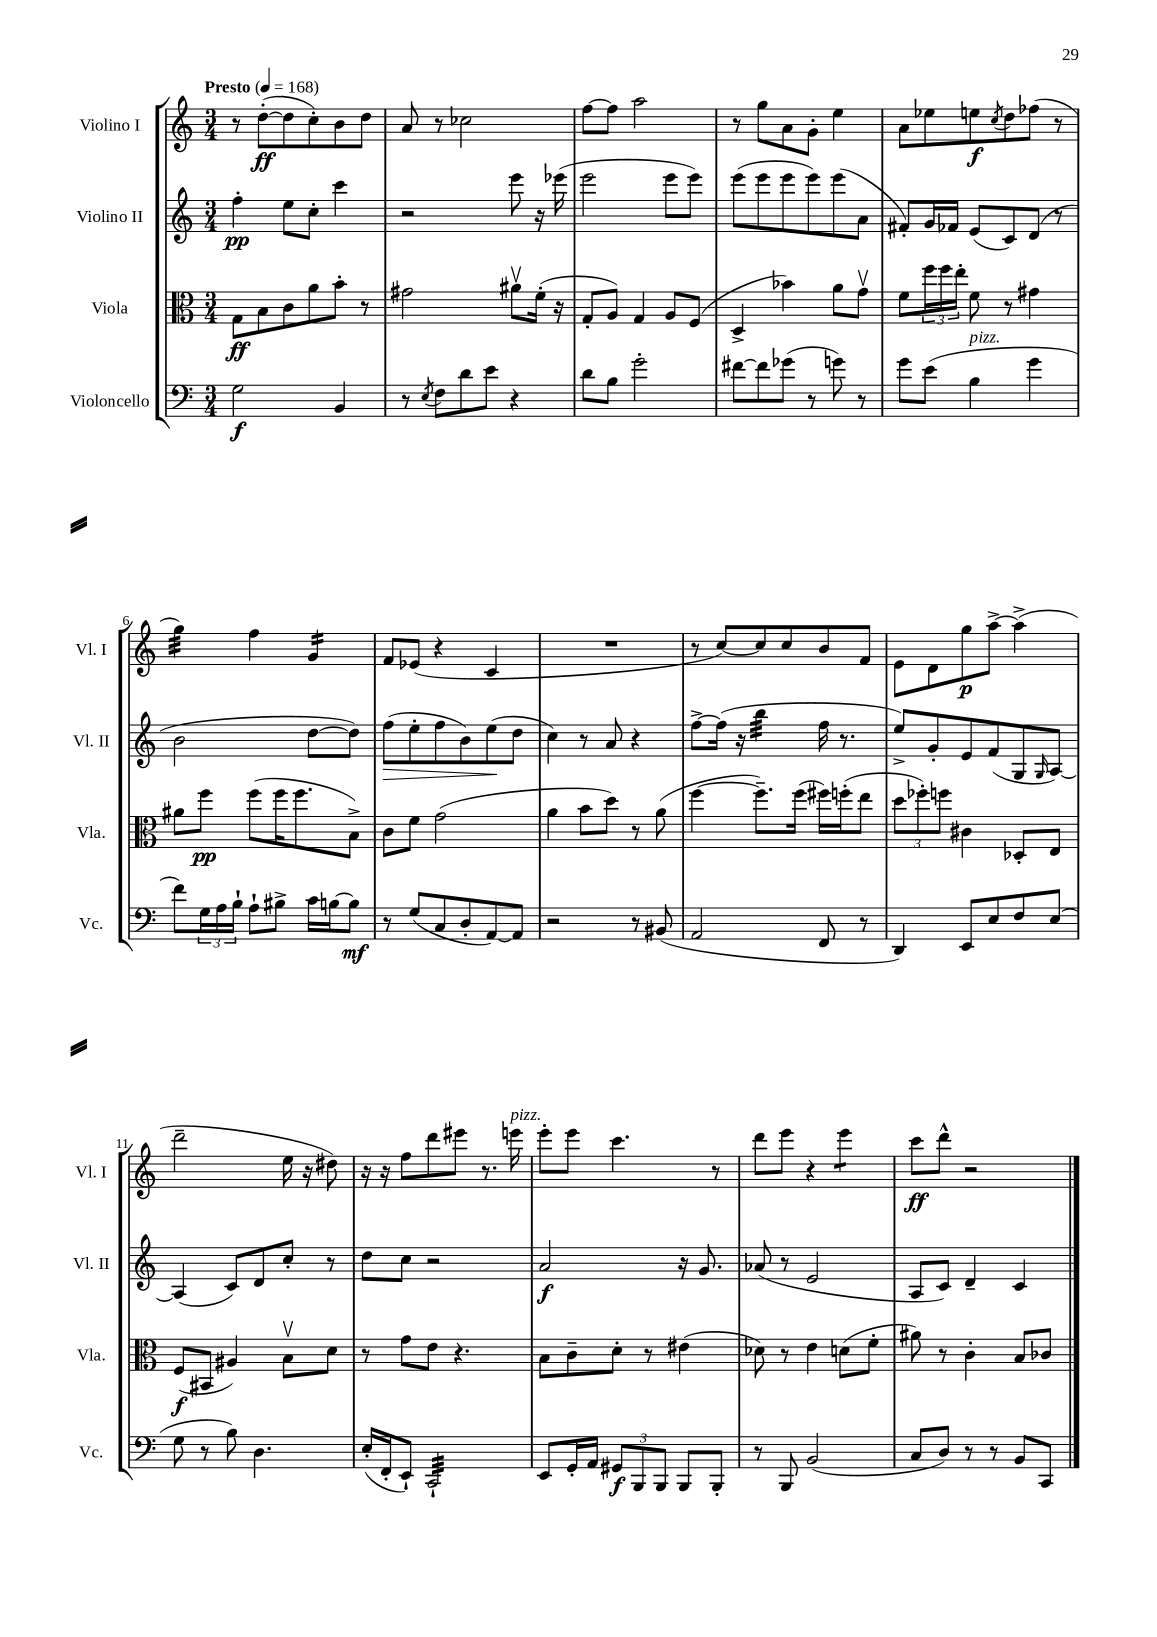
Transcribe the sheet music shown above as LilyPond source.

<<
\new StaffGroup <<
\new Staff = "s0" \with { instrumentName = "Violino I" shortInstrumentName = "Vl. I" } {
    \clef treble \key c \major \numericTimeSignature \time 3/4 \tempo "Presto" 4 = 168
    r8 d''8~-.\ff( d''8 c''8-.) b'8 d''8 |
    a'8 r8 ces''2 |
    f''8~ f''8 a''2 |
    r8 g''8 a'8 g'8-. e''4 |
    a'8 ees''8 e''8\f \acciaccatura { c''8 } d''8 fes''8( r8 |
    g''4:32) f''4 g'4:16 |
    f'8 ees'8( r4 c'4 |
    R2. |
    r8 c''8~) c''8 c''8 b'8 f'8 |
    e'8 d'8 g''8\p a''8~-> a''4->( |
    d'''2-- e''16 r16 dis''8) |
    r16 r16 f''8 d'''8 eis'''8 r8. e'''16^\markup { \italic "pizz." } |
    e'''8-. e'''8 c'''4. r8 |
    d'''8 e'''8 r4 e'''4:8 |
    c'''8\ff d'''8-^ r2 \bar "|." |
}
\new Staff = "s1" \with { instrumentName = "Violino II" shortInstrumentName = "Vl. II" } {
    \clef treble \key c \major \numericTimeSignature \time 3/4
    f''4-.\pp e''8 c''8-. c'''4 |
    r2 e'''8 r16 ees'''16( |
    e'''2 e'''8 e'''8) |
    e'''8( e'''8 e'''8 e'''8) e'''8( a'8 |
    fis'8-.) g'16 fes'16 e'8( c'8) d'8( r8 |
    b'2 d''8~ d''8) |
    f''8\>( e''8-. f''8 b'8) e''8\!( d''8 |
    c''4) r8 a'8 r4 |
    f''8~-> f''16( r16 b''4:32 f''16 r8. |
    e''8->) g'8-. e'8 f'8( g8 \grace { g16 } a8~) |
    a4( c'8) d'8 c''8-. r8 |
    d''8 c''8 r2 |
    a'2\f r16 g'8. |
    aes'8( r8 e'2 |
    a8 c'8) d'4-- c'4 \bar "|." |
}
\new Staff = "s2" \with { instrumentName = "Viola" shortInstrumentName = "Vla." } {
    \clef alto \key c \major \numericTimeSignature \time 3/4
    g8\ff b8 c'8 a'8 b'8-. r8 |
    gis'2 ais'8\upbow f'16-.( r16 |
    g8-. a8) g4 a8 f8( |
    d4-> bes'4) a'8 g'8\upbow |
    f'8 \tuplet 3/2 { f''16 f''16 e''16-. } f'8 r8 gis'4 |
    ais'8 f''8\pp f''8( f''16 f''8. b8->) |
    c'8 f'8 g'2( |
    a'4 b'8 d''8) r8 a'8( |
    f''4~ f''8.--) f''16( fis''16) f''16-.( e''8 |
    \tuplet 3/2 { d''8 fes''8-.) f''8 } cis'4 des8-. e8 |
    f8\f( bis,8 ais4) b8\upbow d'8 |
    r8 g'8 e'8 r4. |
    b8 c'8-- d'8-. r8 eis'4( |
    des'8) r8 e'4 d'8( f'8-. |
    ais'8) r8 c'4-. b8 ces'8 \bar "|." |
}
\new Staff = "s3" \with { instrumentName = "Violoncello" shortInstrumentName = "Vc." } {
    \clef bass \key c \major \numericTimeSignature \time 3/4
    g2\f b,4 |
    r8 \acciaccatura { e8 } f8 d'8 e'8 r4 |
    d'8 b8 g'2-. |
    fis'8~ fis'8 ges'8( r8 g'8) r8 |
    g'8 e'8( b4^\markup { \italic "pizz." } g'4 |
    f'8) \tuplet 3/2 { g16 a16 b16-! } a8-! bis8-> c'16 b16~ b8\mf |
    r8 g8( c8 d8-. a,8~) a,8 |
    r2 r8 bis,8( |
    a,2 f,8 r8 |
    d,4) e,8 e8 f8 e8( |
    g8 r8 b8) d4. |
    e16-.( f,16-. e,8-!) c,2:32-! |
    e,8 g,16-. a,16 \tuplet 3/2 { gis,8\f b,,8 b,,8 } b,,8 b,,8-. |
    r8 b,,8 b,2( |
    c8 d8) r8 r8 b,8 c,8 \bar "|." |
}
>>
>>
